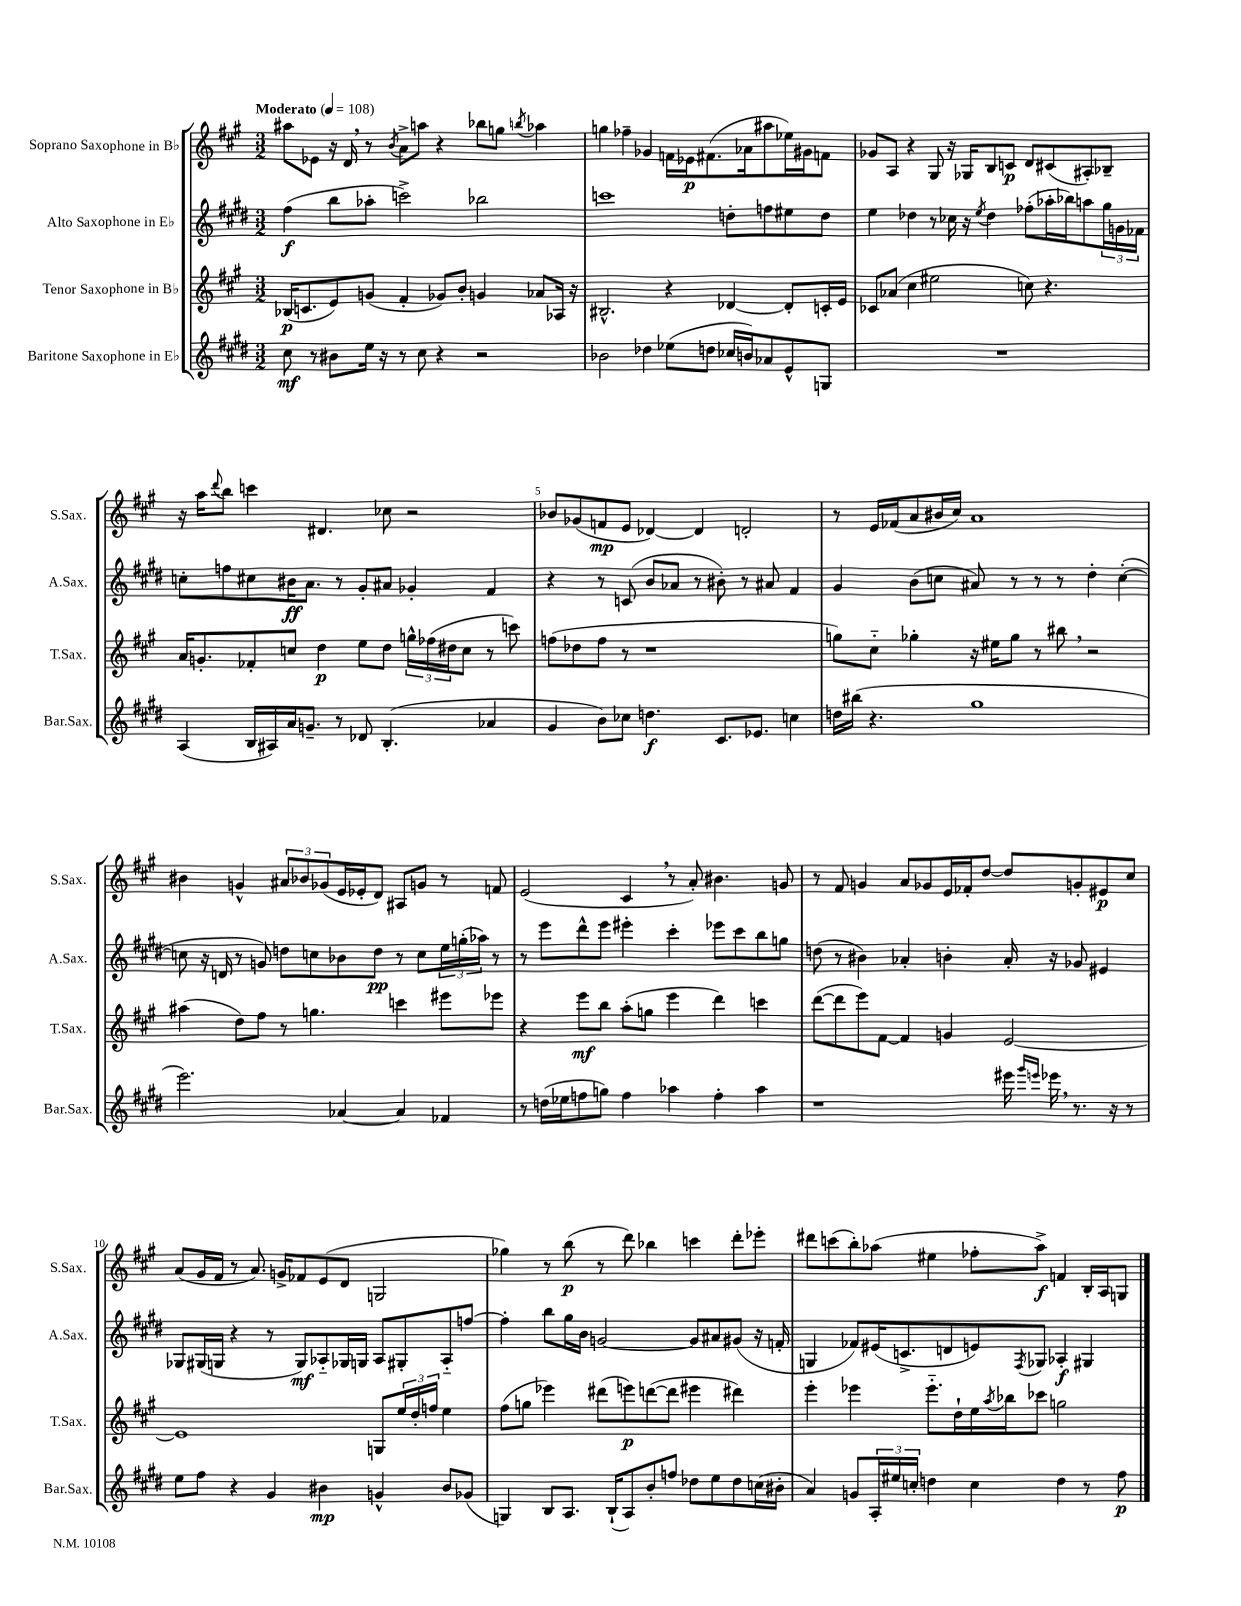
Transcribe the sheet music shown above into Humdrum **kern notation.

**kern	**dynam	**kern	**dynam	**kern	**dynam	**kern	**dynam
*part4	*part4	*part3	*part3	*part2	*part2	*part1	*part1
*staff4	*staff4	*staff3	*staff3	*staff2	*staff2	*staff1	*staff1
*I"Baritone Saxophone in E♭	*	*I"Tenor Saxophone in B♭	*	*I"Alto Saxophone in E♭	*	*I"Soprano Saxophone in B♭	*
*I'Bar.Sax.	*	*I'T.Sax.	*	*I'A.Sax.	*	*I'S.Sax.	*
*clefG2	*	*clefG2	*	*clefG2	*	*clefG2	*
*k[f#c#g#d#]	*	*k[f#c#g#]	*	*k[f#c#g#d#]	*	*k[f#c#g#]	*
*M3/2	*	*M3/2	*	*M3/2	*	*M3/2	*
*MM108	*	*MM108	*	*MM108	*	*MM108	*
=1	=1	=1	=1	=1	=1	=1	=1
!	!	!	!	!	!	!LO:TX:a:B:t=Moderato	!
8cc#\	mf	(16B-X/KL	p	(4ff#\	f	8aa#X\L	.
.	.	8.cn/	.	.	.	.	.
8r	.	.	.	.	.	8e-X\J	.
8b#X\L	.	8e/)	.	8bb\L	.	16r	.
.	.	.	.	.	.	16d,/	.
16ee\Jk	.	(8gn/J	.	8aa-X'\J	.	8r	.
16r	.	.	.	.	.	.	.
.	.	.	.	.	.	8qb/	.
8r	.	4f#'/	.	2cccn^\)	.	8a^\L	.
8cc#\	.	.	.	.	.	8aan\J	.
4r	.	8g-X/L)	.	.	.	4r	.
.	.	8b'/J	.	.	.	.	.
2r	.	4gn/	.	2bb-X\	.	8bb-X\L	.
.	.	.	.	.	.	8ggn\J	.
.	.	.	.	.	.	8qbbn/	.
.	.	8a-X/L	.	.	.	4aa-X\	.
.	.	16A-X/Jk	.	.	.	.	.
.	.	16r	.	.	.	.	.
=2	=2	=2	=2	=2	=2	=2	=2
2b-X\	.	2.B#X^^/	.	1cccn	.	4ggn\	.
.	.	.	.	.	.	4ff-X~\	.
4dd-X\	.	.	.	.	.	4g-X/	.
(8ee-X\L	.	4r	.	.	.	16fn\LL	.
.	.	.	.	.	.	16e-X\J	p
8ddn\J	.	.	.	.	.	(8.f#X\	.
16cc-X/LL	.	[4d-X/	.	8ddn'\L	.	.	.
16bn/J)	.	.	.	.	.	16a-X\k	.
8a-X/	.	.	.	8ffn\	.	8aa#X\	.
8e^^/	.	8d-'/L]	.	8ee#X\	.	16ee-X\L)	.
.	.	.	.	.	.	16g#X\J	.
8Gn/J	.	16cn'/L	.	8dd\J	.	8fn\J	.
.	.	16e/JJ	.	.	.	.	.
=3	=3	=3	=3	=3	=3	=3	=3
1.r	.	8c-X/L	.	4ee\	.	8g-X/L	.
.	.	(8a-X/J	.	.	.	8A/J	.
.	.	4cc#\	.	4dd-X\	.	4r	.
.	.	2ee#X\	.	8r	.	8G#/	.
.	.	.	.	16cc-X\	.	16r	.
.	.	.	.	16r	.	16G-X/KL	.
.	.	.	.	8qee/	.	.	.
.	.	.	.	4dd-\	.	8B/	.
.	.	.	.	.	.	8cn/J	p
.	.	8ccn\)	.	(8ff-X'\L	.	8d/L	.
.	.	4.r	.	16aa-X'\L	.	(8c#X/	.
.	.	.	.	16bb-X\J)	.	.	.
.	.	.	.	8aan\	.	8A#X'/)	.
.	.	.	.	24gg#\L	.	8B-X~/J	.
.	.	.	.	24gn\	.	.	.
.	.	.	.	24f-X\JJ	.	.	.
!!LO:LB:g=z
=4	=4	=4	=4	=4	=4	=4	=4
(4A/	.	16a/KL	.	8ccn'\L	.	16r	.
.	.	8.gn'/	.	.	.	16aa\KL	.
.	.	.	.	.	.	8qqddd/	.
.	.	.	.	8ffn\	.	8bb\J	.
16B/LL	.	8f-X'/	.	8cc#X\	.	4cccn\	.
16A#X/)	.	.	.	.	.	.	.
16a/J	.	8ccn/J	.	16b#X\K	ff	.	.
8.gn~/J	.	.	.	8.a\J	.	.	.
.	.	4dd\	p	.	.	4.d#X/	.
8r	.	.	.	8r	.	.	.
8d-X/	.	8ee\L	.	8g#'/L	.	.	.
(4.B'/	.	8dd\J	.	8a#X/J	.	8cc-X\	.
.	.	24ggn^^\LL	.	4g-X'/	.	2r	.
.	.	(24ff-X\	.	.	.	.	.
.	.	24dd#X\J	.	.	.	.	.
.	.	8cc\J	.	.	.	.	.
4a-X/	.	8r	.	4f#/	.	.	.
.	.	8cccn\)	.	.	.	.	.
=5	=5	=5	=5	=5	=5	=5	=5
4g#/	.	(8ffn\L	.	4r	.	8b-X/L	.
.	.	8dd-X\	.	.	.	(8g-X/	.
8b\L)	.	8ff\J	.	8r	.	8fn/	mp
8cc-X\J	.	8r	.	(8cn/	.	8e/J	.
4.ddn\	f	1r	.	8b/L	.	[4d-X/)	.
.	.	.	.	8a-X/J	.	.	.
.	.	.	.	8r	.	4d-/]	.
8.c#/L	.	.	.	8b#X'\)	.	.	.
.	.	.	.	8r	.	2dn'/	.
8.e-X/J	.	.	.	.	.	.	.
.	.	.	.	8a#X/	.	.	.
4ccn\	.	.	.	4f#/	.	.	.
=6	=6	=6	=6	=6	=6	=6	=6
16ddn\LL	.	8ggn\L)	.	4g#/	.	8r	.
(16bb#X\JJ	.	.	.	.	.	.	.
4.r	.	8cc#\J	.	.	.	16e/LL	.
.	.	.	.	.	.	(16f-X/J	.
.	.	4gg-X'\	.	(8b\L	.	8a/	.
.	.	.	.	8ccn\J	.	16b#X/L	.
.	.	.	.	.	.	16cc#/JJ)	.
1gg#	.	16r	.	8a#X/)	.	1a	.
.	.	16ee#X\KL	.	.	.	.	.
.	.	8gg-\J	.	8r	.	.	.
.	.	8r	.	8r	.	.	.
.	.	8bb#X,\	.	8r	.	.	.
.	.	2r	.	4dd#'\	.	.	.
.	.	.	.	([4cc'\	.	.	.
!!LO:LB:g=z
=7	=7	=7	=7	=7	=7	=7	=7
2.eee\)	.	(4aa#X\	.	8ccn\]	.	4b#X\	.
.	.	.	.	16r	.	.	.
.	.	.	.	16dn/	.	.	.
.	.	8dd\L)	.	8r	.	4gn^^/	.
.	.	8ff#\J	.	8gn/)	.	.	.
.	.	8r	.	8ddn\L	.	12a#X/L	.
.	.	.	.	.	.	12b-X/	.
.	.	4.ggn\	.	8ccn\	.	.	.
.	.	.	.	.	.	(12g-X/	.
[4a-X/	.	.	.	8b-X\	.	16e/L	.
.	.	.	.	.	.	16e-X'/J	.
.	.	.	.	8dd\J	pp	8d/J)	.
4a-/]	.	4cccn\	.	8r	.	8A#X/L	.
.	.	.	.	8cc\L	.	8gn/J	.
4f-X/	.	8eee#X\L	.	24ee\L	.	8r	.
.	.	.	.	(24ggn'\	.	.	.
.	.	.	.	24aa-X\JJ)	.	.	.
.	.	8eee-X\J	.	8r	.	8fn/	.
=8	=8	=8	=8	=8	=8	=8	=8
8r	.	4r	.	8r	.	(2e/	.
(16ddn\LL	.	.	.	8eee\L	.	.	.
16ee-X\J	.	.	.	.	.	.	.
8ffn\	.	8eee\L	mf	8ddd#^^\	.	.	.
8ggn\J)	.	8bb\J	.	8eee\J	.	.	.
4ff\	.	(8aa'\L	.	4eee#X'\	.	4c#,/	.
.	.	8ggn\J	.	.	.	.	.
4aa-X\	.	4eee\	.	4ccc#'\	.	8r	.
.	.	.	.	.	.	8a'/)	.
4ff'\	.	4ddd\)	.	8eee-X\L	.	4.b#X\	.
.	.	.	.	8ccc#\	.	.	.
4aa-\	.	4cccn\	.	8bb\	.	.	.
.	.	.	.	8ggn\J	.	8gn/	.
=9	=9	=9	=9	=9	=9	=9	=9
1r	.	([8ddd\L	.	(8ddn\	.	8r	.
.	.	8ddd\]	.	8r	.	8f#/	.
.	.	8eee\)	.	4b#X\)	.	4gn/	.
.	.	[8f#\J	.	.	.	.	.
.	.	4f#/]	.	4a-X'/	.	8a/L	.
.	.	.	.	.	.	8g-X/	.
.	.	4gn/	.	4bn'\	.	16e/L	.
.	.	.	.	.	.	16f-X'/J	.
.	.	.	.	.	.	[8dd/J	.
16eee#X\	.	[2e/	.	16a-'/	.	8dd/L]	.
16qqggg#/LL	.	.	.	.	.	.	.
16qqeeen/JJ	.	.	.	.	.	.	.
16eee-X,\	.	.	.	16r	.	.	.
8.r	.	.	.	8g-X/	.	8gn'/	.
.	.	.	.	4e#X/	.	8e#X/	p
16r	.	.	.	.	.	.	.
8r	.	.	.	.	.	8cc#/J	.
!!LO:LB:g=z
=10	=10	=10	=10	=10	=10	=10	=10
8ee\L	.	1e]	.	8G-X/L	.	(8a/L	.
8ff#\J	.	.	.	(16G#X/L	.	16g#/L	.
.	.	.	.	16Gn/JJ	.	16f#/JJ	.
4r	.	.	.	4r	.	8r	.
.	.	.	.	.	.	8.a/)	.
4g#/	.	.	.	8r	.	.	.
.	.	.	.	.	.	16gn^/KL	.
.	.	.	.	8G/L)	mf	8f-X/	.
4b#X\	mp	.	.	8A-X/	.	(8e/	.
.	.	.	.	16G-X/L	.	8d/J	.
.	.	.	.	16Gn/JJ	.	.	.
4gn^^/	.	8Gn/L	.	8A-/L	.	2Gn/	.
.	.	24ee/L	.	8G#X'/	.	.	.
.	.	24dd'/	.	.	.	.	.
.	.	24ffn/JJ	.	.	.	.	.
8b#/L	.	4ee\	.	8A-/	.	.	.
(8g-X/J	.	.	.	[8ffn/J	.	.	.
=11	=11	=11	=11	=11	=11	=11	=11
4Gn/)	.	(8ff#\L	.	4ff'\]	.	4gg-X\)	.
.	.	8ggn\J	.	.	.	.	.
8B/L	.	4eee-X\)	.	8bb\L	.	8r	.
8.A/J	.	.	.	16gg#\L	.	(8bb\	p
.	.	.	.	16b\JJ	.	.	.
.	.	(8ddd#X\L	.	[2gn/	.	8r	.
(16B`/KL	.	.	.	.	.	.	.
8A/)	.	8eeen\)	p	.	.	8ddd\)	.
8b'/	.	([8dddn\	.	.	.	4bb-X\	.
8ffn/J	.	8ddd\J]	.	.	.	.	.
8dd-X\L	.	4eee#X\	.	8g/L]	.	4cccn\	.
8ee\	.	.	.	8a#X/	.	.	.
8dd-\	.	4ddd#X\)	.	(8g#X/J	.	8ddd'\L	.
(16ccn\L	.	.	.	16r	.	8eee-X'\J	.
16b#X'\JJ	.	.	.	16fn'/	.	.	.
=12	=12	=12	=12	=12	=12	=12	=12
4a/)	.	4eee'\	.	4Gn/	.	8ddd#X\L	.
.	.	.	.	.	.	(8cccn\	.
8gn/L	.	4eee-X\	.	8f-X/L)	.	8bb'\)	.
24A'/L	.	.	.	(16e#X/K	.	(8aa-X\J	.
24ee#X/	.	.	.	.	.	.	.
.	.	.	.	8.cn^/	.	.	.
24ccn'/JJ	.	.	.	.	.	.	.
4ddn\	.	8.eee-\L	.	.	.	4ee#X\	.
.	.	.	.	8dn/	.	.	.
.	.	16dd`\L	.	.	.	.	.
4cc\	.	16ee\	.	8en/)	.	8ff-X'\L	.
.	.	8qaa/	.	.	.	.	.
.	.	16bb-X\J	.	.	.	.	.
.	.	.	.	8qF#/	.	.	.
.	.	8ccc-X\J	.	8G-X/J	.	8aa-^\J)	f
4dd\	.	2ggn\	.	4A-X'/	f	4fn/	.
8r	.	.	.	4G#X/	.	16B'/LL	.
.	.	.	.	.	.	16A/J	.
8ff#\	p	.	.	.	.	8Gn/J	.
==	==	==	==	==	==	==	==
*-	*-	*-	*-	*-	*-	*-	*-
